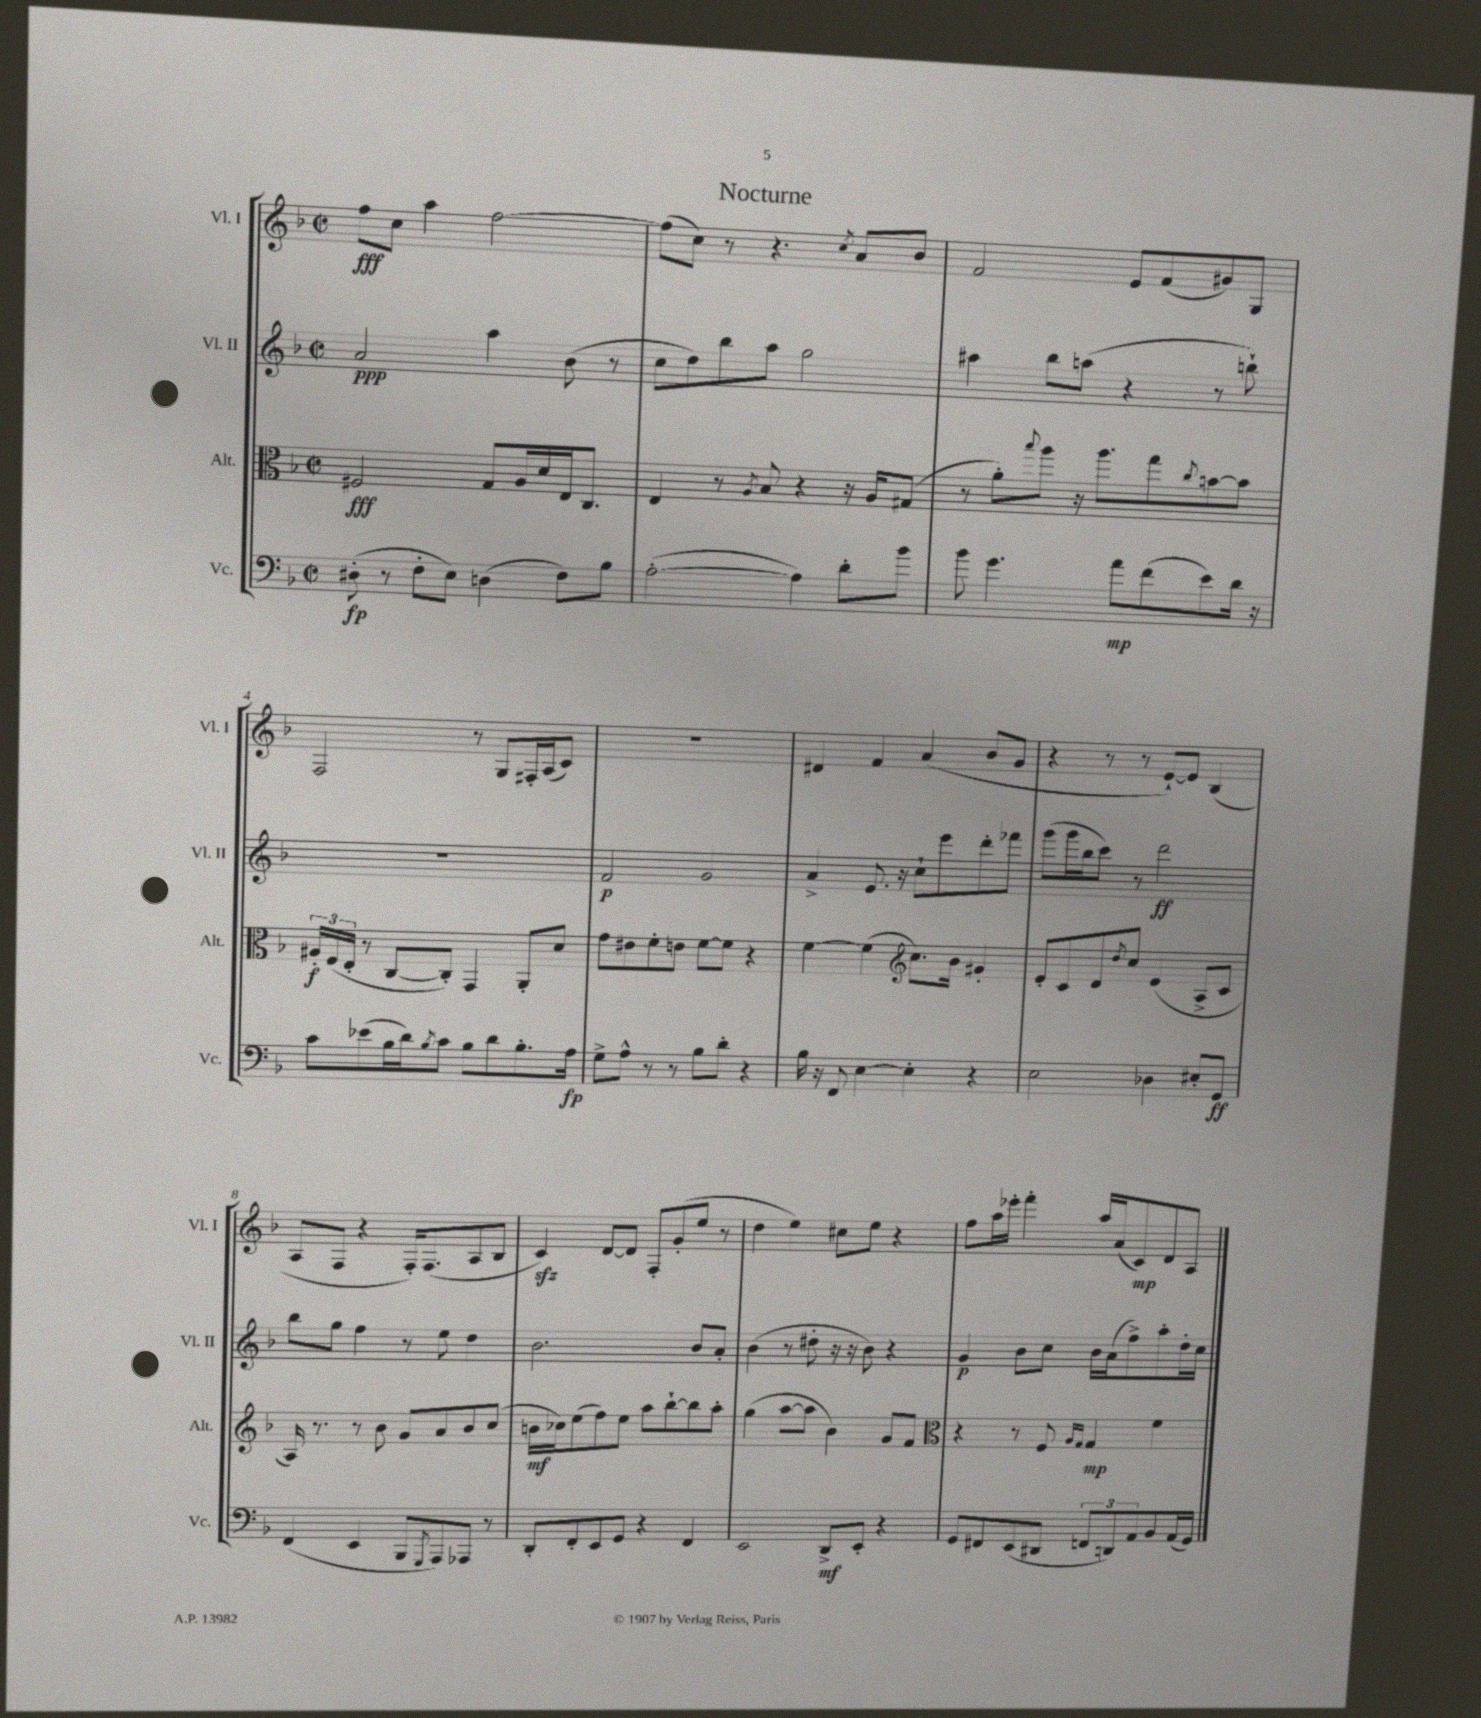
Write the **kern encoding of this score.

**kern	**dynam	**kern	**dynam	**kern	**dynam	**kern	**dynam
*part4	*part4	*part3	*part3	*part2	*part2	*part1	*part1
*staff4	*staff4	*staff3	*staff3	*staff2	*staff2	*staff1	*staff1
*I"Vc.	*	*I"Alt.	*	*I"Vl. II	*	*I"Vl. I	*
*I'Vc.	*	*I'Alt.	*	*I'Vl. II	*	*I'Vl. I	*
*clefF4	*	*clefC3	*	*clefG2	*	*clefG2	*
*k[b-]	*	*k[b-]	*	*k[b-]	*	*k[b-]	*
*M2/2	*	*M2/2	*	*M2/2	*	*M2/2	*
*met(c|)	*	*met(c|)	*	*met(c|)	*	*met(c|)	*
=1	=1	=1	=1	=1	=1	=1	=1
(8D#X'\	fp	2F#X/	fff	2a/	ppp	8ff\L	fff
8r	.	.	.	.	.	8cc\J	.
8F'\L	.	.	.	.	.	4aa\	.
8E\J)	.	.	.	.	.	.	.
(4Dn\	.	8G/L	.	4aa\	.	[2ff\	.
.	.	16A/L	.	.	.	.	.
.	.	16d/	.	.	.	.	.
8F\L)	.	16E/J	.	(8b-\	.	.	.
.	.	8.C/J	.	.	.	.	.
8B-\J	.	.	.	8r	.	.	.
=2	=2	=2	=2	=2	=2	=2	=2
([2A'\	.	4E/	.	8cc\L	.	(8ff\L]	.
.	.	.	.	8dd\)	.	8cc\J)	.
.	.	8r	.	8bb-\	.	8r	.
.	.	8qA/	.	.	.	.	.
.	.	8B-/	.	8aa\J	.	4.r	.
4A\])	.	4r	.	2gg\	.	.	.
.	.	.	.	.	.	8qcc/	.
8d'\L	.	16r	.	.	.	8a/L	.
.	.	16A/KL	.	.	.	.	.
8b-\J	.	(8G#X/J	.	.	.	8b-/J	.
=3	=3	=3	=3	=3	=3	=3	=3
8b-\	.	8r	.	4aa#X\	.	2f/	.
4.g\	.	8a'\L)	.	.	.	.	.
.	.	8qqbb-/	.	.	.	.	.
.	.	8aa\J	.	8bb-\L	.	.	.
.	.	16r	.	(8aan\J	.	.	.
.	.	8.aa\L	.	.	.	.	.
8a\L	mp	.	.	4r	.	8e/L	.
(8f\	.	8gg\	.	.	.	(8f/	.
.	.	8qcc/	.	.	.	.	.
8e\)	.	[8bn\	.	8r	.	8g#X/)	.
16d\Jk	.	8b\J]	.	8bbn`\)	.	8G/J	.
16r	.	.	.	.	.	.	.
!!LO:LB:g=z
=4	=4	=4	=4	=4	=4	=4	=4
8c\L	.	24A#X'/LL	f	1r	.	2F/	.
.	.	(24F/	.	.	.	.	.
.	.	24E'/JJ	.	.	.	.	.
(8e-X\	.	8r	.	.	.	.	.
16B-\L	.	[8C/L	.	.	.	.	.
16d\J)	.	.	.	.	.	.	.
8qB-/	.	.	.	.	.	.	.
8c\J	.	8C'/J])	.	.	.	.	.
8B-\L	.	4GG/	.	.	.	8r	.
8d\	.	.	.	.	.	8G/L	.
8.B-'\	.	8AA'/L	.	.	.	16F#X'/L	.
.	.	.	.	.	.	(16A/J	.
.	.	8d/J	.	.	.	8c/J)	.
16A\Jk	fp	.	.	.	.	.	.
=5	=5	=5	=5	=5	=5	=5	=5
8G^\L	.	8g\L	.	2f/	p	1r	.
8A^^\J	.	8e#X\	.	.	.	.	.
8r	.	8f'\	.	.	.	.	.
8r	.	8en\J	.	.	.	.	.
8B-\L	.	[8f\L	.	2g/	.	.	.
8d'\J	.	8f\J]	.	.	.	.	.
4r	.	4r	.	.	.	.	.
=6	=6	=6	=6	=6	=6	=6	=6
16B-\	.	[4f\	.	4a^/	.	4d#X/	.
16r	.	.	.	.	.	.	.
8FF/	.	.	.	.	.	.	.
[4E\	.	(4f\]	.	8.e/	.	4f/	.
.	.	.	.	16r	.	.	.
*	*	*clefG2	*	*	*	*	*
4E'\]	.	8.cc\L)	.	8cc`\L	.	(4a/	.
.	.	.	.	8eee\	.	.	.
.	.	16b-\Jk	.	.	.	.	.
4r	.	4g#X'/	.	8ddd'\	.	8b-/L	.
.	.	.	.	8fff-X\J	.	8g/J	.
=7	=7	=7	=7	=7	=7	=7	=7
2E\	.	8e'/L	.	(8ggg\L	.	4r	.
.	.	8c/	.	16ggg\L	.	.	.
.	.	.	.	16bb-\J	.	.	.
.	.	8d/	.	8ccc\J)	.	8r	.
.	.	8qdd/	.	.	.	.	.
.	.	8cc/J	.	8r	.	8r	.
4D-X\	.	(4e/	.	2ddd\	ff	[8e`/L)	.
.	.	.	.	.	.	8e/J]	.
8E#X'/L	.	8A^/L	.	.	.	(4B-/	.
8GG/J	ff	8c/J	.	.	.	.	.
!!LO:LB:g=z
=8	=8	=8	=8	=8	=8	=8	=8
(4FF/	.	16A/)	.	8bb-\L	.	8A/L	.
.	.	8.r	.	.	.	.	.
.	.	.	.	8gg\J	.	8F/J	.
4EE/	.	8r	.	4ff\	.	4r	.
.	.	8b-\	.	.	.	.	.
8BBB-/L	.	8g/L	.	8r	.	16F'/KL)	.
.	.	.	.	.	.	(8.F/	.
8qGGG/	.	.	.	.	.	.	.
8AAA/)	.	8a/	.	8ee\	.	.	.
8AAA-X/J	.	8b-/	.	4dd\	.	8A/	.
8r	.	(8cc/J	.	.	.	8B-/J	.
=9	=9	=9	=9	=9	=9	=9	=9
8DD'/L	.	16bn\LL	mf	2.b-\	.	4czz/)	.
.	.	16cc-X\J)	.	.	.	.	.
8FF'/	.	(8ee\	.	.	.	.	.
8EE/	.	8ff\)	.	.	.	[8d/L	.
8GG/J	.	8ee\J	.	.	.	8d/J]	.
4r	.	8aa\L	.	.	.	8F'/L	.
.	.	[8bb-`\	.	.	.	(8g'/	.
4FF/	.	8bb-\]	.	8b-/L	.	8ee/J	.
.	.	8aa'\J	.	8a'/J	.	8r	.
=10	=10	=10	=10	=10	=10	=10	=10
2EE/	.	(4gg\	.	(4b-\	.	4dd\	.
.	.	[8aa\L	.	8r	.	4ee\)	.
.	.	8aa\J]	.	8dd#X'\	.	.	.
8DD^/L	mf	4b-\)	.	16r	.	8cc#X\L	.
.	.	.	.	16r	.	.	.
8EE'/J	.	.	.	8b-\)	.	8ee\J	.
4r	.	8g/L	.	4r	.	4r	.
.	.	8f/J	.	.	.	.	.
=11	=11	=11	=11	=11	=11	=11	=11
*	*	*clefC3	*	*	*	*	*
8GG/L	.	4r	.	4g/	p	8ff\L	.
8FF#X/	.	.	.	.	.	16aa\L	.
.	.	.	.	.	.	16eee-X'\JJ	.
(8EE/	.	8r	.	8b-\L	.	4fff'\	.
8DD#X/J	.	8F/	.	8cc\J	.	.	.
.	.	16qqA/LL	.	.	.	.	.
.	.	16qqG/JJ	.	.	.	.	.
12FFn/L	.	4G/	mp	16b-\LL	.	16aa/LL	.
.	.	.	.	(16a\J	.	(16a/J	.
12DDn/)	.	.	.	.	.	.	.
.	.	.	.	8ff^\)	.	8c/)	mp
12AA/	.	.	.	.	.	.	.
8BB-/	.	4f\	.	8aa'\	.	8d/	.
(16AA/L	.	.	.	16dd'\L	.	8A/J	.
16GG/JJ)	.	.	.	16cc\JJ	.	.	.
==	==	==	==	==	==	==	==
*-	*-	*-	*-	*-	*-	*-	*-
